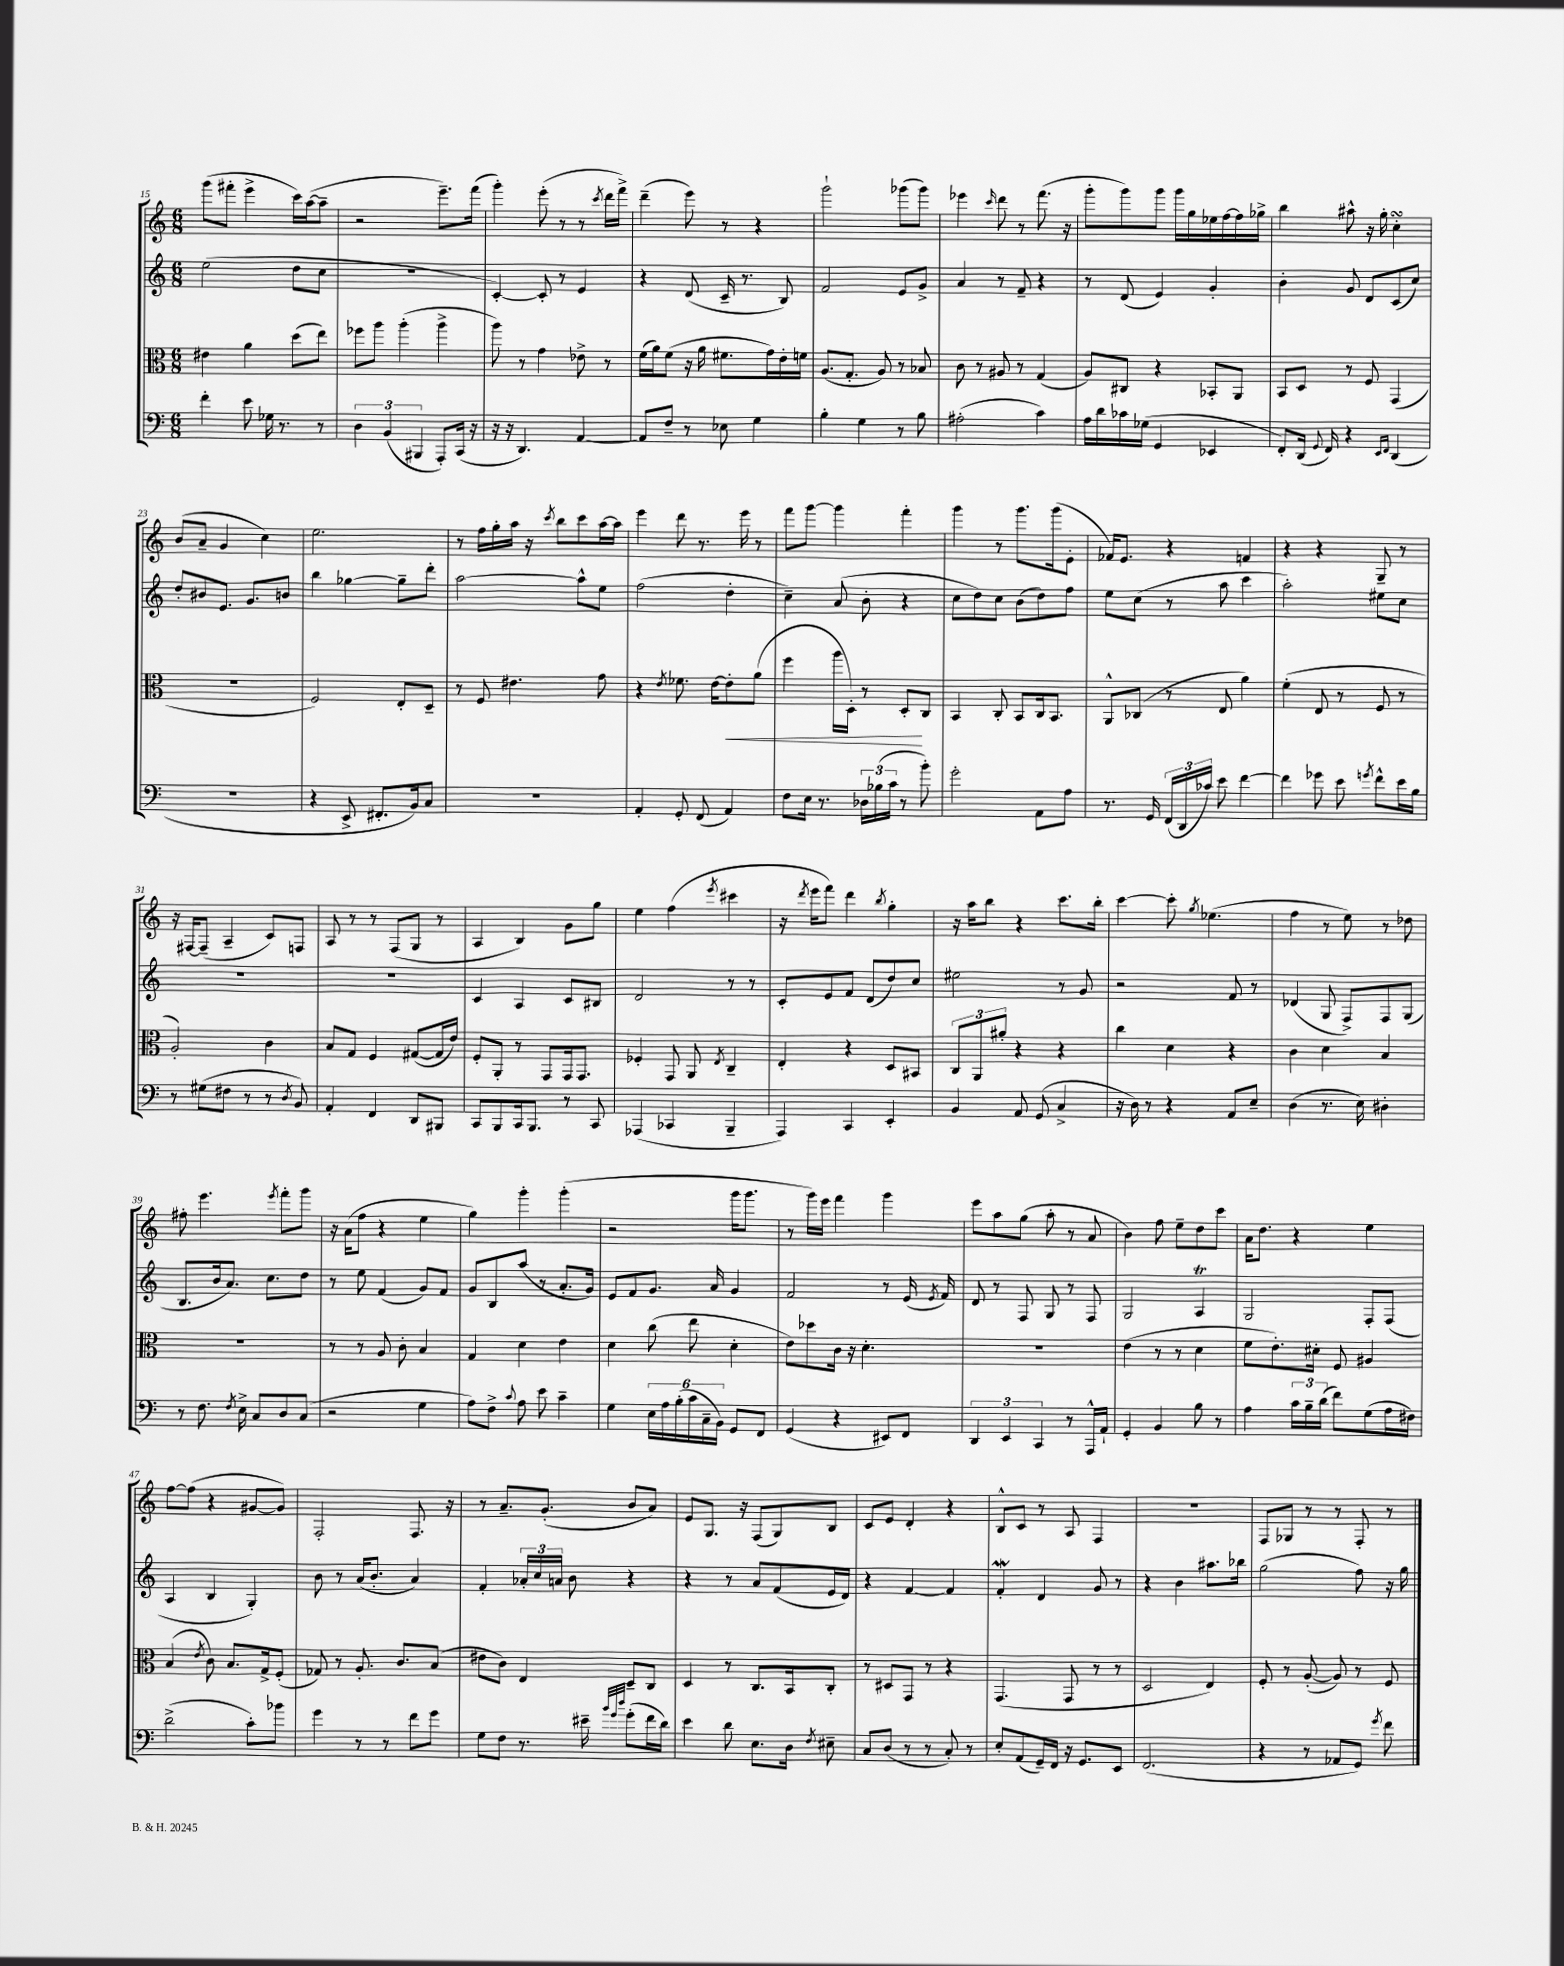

**kern	**kern	**kern	**kern
*staff4	*staff3	*staff2	*staff1
*clefF4	*clefC3	*clefG2	*clefG2
*k[]	*k[]	*k[]	*k[]
*M6/8	*M6/8	*M6/8	*M6/8
4f'	4e#	(2ee	(8ggg
.	.	.	8fff#'
8e	4a	.	4eee^
16G-	.	.	.
8.r	.	.	.
.	(8dd	8dd	16ccc)
.	.	.	([16aa
8r	8ee)	8cc	8aa~]
=	=	=	=
6D	8ff-	2.r	2r
.	8aa	.	.
(6BB	.	.	.
.	(4aa'	.	.
6BBB#	.	.	.
8AAA')	4aa^	.	8.eee~)
(16CC	.	.	.
16r	.	.	(16fff
=	=	=	=
16r	8aa)	[4c')	4ggg')
16r	.	.	.
4.DD)	8r	.	.
.	4g	8c']	(8eee'
.	.	8r	8r
[4AA	8e-^	4e	8r
.	.	.	8qccc
.	8r	.	16ddd
.	.	.	16fff^)
=	=	=	=
8AA]	(16f	4r	(4ddd~
.	16a)	.	.
8F~	(8f	.	.
8r	16r	(8d	8eee)
.	16a	.	.
8E-	8.f#	16c~	8r
.	.	8.r	.
4G	.	.	4r
.	16g)	.	.
.	16e'	8B)	.
.	16f	.	.
=	=	=	=
4B'	(8.A	2f	2ggg`
.	8.G'	.	.
4G	.	.	.
.	8A)	.	.
8r	8r	8e	(8ggg-
8B	8B-	8g^	8ggg-)
=	=	=	=
(2A#'	8c	4a	4eee-
.	8r	.	.
.	.	.	16qqccc
.	8A#	8r	8ddd
.	8r	8f~	8r
4c)	(4G	4r	(8.fff
.	.	.	16r
=	=	=	=
16A	8A)	8r	8ggg'
16d	.	.	.
16c-	8C#	(8d	8ggg)
(16G-	.	.	.
4GG	4r	4e)	8ggg
.	.	.	16ggg
.	.	.	16gg
4EE-	8BB-'	4g'	16ee-
.	.	.	[16ff
.	8AA	.	16ff]
.	.	.	16gg-^
=	=	=	=
8FF')	8BB	4b'	4bb
(16DD	8D	.	.
8qqGG	.	.	.
16FF)	.	.	.
4r	8r	8g	8aa#^^
.	8F	8d	16r
.	.	.	16gg'
16qqEE	.	.	.
16qqFF	.	.	.
(4DD	(4GG	(8c	4cc'
.	.	8cc)	.
=	=	=	=
2.r	2.r	8dd'	(8b
.	.	8b#	8a~
.	.	8.e	4g
.	.	8.g	.
.	.	.	4cc)
.	.	8b	.
=	=	=	=
4r	2F)	4bb	2.ee
8EE^	.	[4gg-	.
8.FF#'	.	.	.
.	8E'	8gg-~]	.
16BB)	.	.	.
8C	8D~	8ddd'	.
=	=	=	=
2.r	8r	[2aa	8r
.	8F	.	16ff
.	.	.	16gg'
.	4.e#	.	16aa
.	.	.	16r
.	.	.	8qccc
.	.	.	8bb
.	.	8aa^^]	8ccc
.	8g	8ee	[16aa
.	.	.	16aa]
=	=	=	=
4AA'	4r	(2ff	4eee
.	8qe	.	.
8GG'	8.f-	.	8ddd
(8FF	.	.	8.r
.	[16e	.	.
4AA)	8e']	4dd'	.
.	.	.	16eee
.	(8a	.	8r
=	=	=	=
8F	4ff	4cc~)	8fff
16E	.	.	[8ggg
8.r	.	.	.
.	16aa	(8a	4ggg]
.	16D')	.	.
24D-	8r	8b'	.
(24B-	.	.	.
24c	.	.	.
8r	8D'	4r	4fff'
8b')	8C	.	.
=	=	=	=
2g'	4BB	8cc	4ggg
.	.	8dd)	.
.	8C'	8cc	8r
.	8BB	(8b	8.ggg
8AA	16C	8dd)	.
.	8.BB	.	(16ggg
8A	.	8ff	8e'
=	=	=	=
8.r	8AA^^	8ee	16f-)
.	.	.	8.e
.	(8C-	(8cc	.
16GG	.	.	.
(24FF	8r	8r	4r
24DD	.	.	.
24c-)	.	.	.
8e	8E	8aa	.
[4f	4a)	4ccc	4f
=	=	=	=
4f]	(4f'	2aa')	4r
8g-	8E	.	4r
8e	8r	.	.
8qg	.	.	.
8f^^	8F	8ee#	8G~
16e	8r	8cc	8r
16B	.	.	.
=	=	=	=
8r	2A')	2.r	16r
.	.	.	[16F#
(8G#	.	.	(8F#~]
8F#	.	.	4A~
8r	.	.	.
8r	4c	.	8c)
8qD	.	.	.
8BB)	.	.	8F
=	=	=	=
4AA'	8B	2.r	8A
.	8G	.	8r
4FF	4F	.	8r
.	.	.	(8F
8DD	([8G#	.	8G
8BBB#	16G#]	.	8r
.	16e)	.	.
=	=	=	=
8CC	8F'	4c	4A
8BBB	8AA'	.	.
16CC	8r	4A	4B)
8.BBB	.	.	.
.	8GG	.	.
8r	16GG	8c	8g
.	8.GG	.	.
8CC	.	8B#	8gg
=	=	=	=
(4AAA-	4F-'	2d	4ee
4CC-	8GG	.	(4ff
.	8AA	.	.
.	8qE	.	8qeee
4BBB~	4C~	8r	4ccc#
.	.	8r	.
=	=	=	=
4AAA)	4E'	8c'	16r
.	.	.	8qddd
.	.	.	16eee
.	.	8e	8fff)
4CC	4r	8f	4ddd
.	.	(8d	.
.	.	.	8qbb
4EE'	8D	8dd)	4gg'
.	8BB#	8cc	.
=	=	=	=
4BB	12C	2ee#	16r
.	.	.	16aa
.	12AA	.	.
.	.	.	8bb
.	12a#'	.	.
8AA	4r	.	4r
(8GG	.	.	.
4C^	4r	8r	8.ccc
.	.	8g	.
.	.	.	16bb'
=	=	=	=
16r	4cc	2r	[4ccc
16D)	.	.	.
8r	.	.	.
4r	4d	.	8ccc']
.	.	.	8qgg
.	.	.	(4.ee-
8AA	4r	8f	.
8E~	.	8r	.
=	=	=	=
(4D	4c	(4d-	4ff
8.r	4d	8G	8r
.	.	8F^)	8ee)
16E)	.	.	.
4D#'	4B	8F	8r
.	.	(8G	8dd-
=	=	=	=
8r	2.r	8.B	8ff#'
8.F	.	.	4.eee
.	.	16b	.
.	.	8.a)	.
8qF	.	.	.
16E^	.	.	.
8C	.	.	.
.	.	8.cc	.
.	.	.	8qeee
8D	.	.	8fff'
(8C	.	8dd	8ggg
=	=	=	=
2r	8r	8r	16r
.	.	.	(16a
.	8r	8ee	8ff
.	8A	(4f	4r
.	8c'	.	.
4G	4B	8g)	4ee
.	.	8f	.
=	=	=	=
8A)	4G	8g	4gg)
8F^	.	8B	.
8qqc	.	.	.
8A	4d	(8aa	4ggg'
8e	.	8r	.
4c~	4e	8.a'	(4ggg'
.	.	16g)	.
=	=	=	=
4G	4d	8e	2r
.	.	8f	.
24E	(8cc	8.g	.
24A	.	.	.
(24B'	.	.	.
24c	8ee	.	.
24C~	.	.	.
.	.	16a	.
24BB)	.	.	.
8GG	4d'	4g	16ggg
.	.	.	8.ggg
8FF	.	.	.
=	=	=	=
(4GG	8e)	2f	8r
.	8dd-	.	16ggg)
.	.	.	16eee
4r	16c	.	4fff
.	16r	.	.
.	4.d'	.	.
8EE#)	.	8r	4ggg
8FF	.	(16e	.
.	.	8qe	.
.	.	16f)	.
=	=	=	=
6DD	2.r	8d	8eee
.	.	8r	8aa
6EE	.	.	.
.	.	8F	(8gg
6CC	.	.	.
.	.	8G	8aa'
8r	.	8r	8r
16AAA^^	.	8F	8a
16AA`	.	.	.
=	=	=	=
4GG'	(4e	2G	4b)
4BB	8r	.	8ff
.	8r	.	8ee~
8B	4d	4A	8dd
8r	.	.	8ccc
=	=	=	=
4A	8f	2G	16a
.	.	.	8.dd
.	8.e')	.	.
24c	.	.	4r
24B~	.	.	.
.	16d#'	.	.
(24d	.	.	.
8f)	8F	.	.
(8G	4A#	8F'	4ee
16A	.	(8F	.
16F#)	.	.	.
=	=	=	=
(2d^	(4B	4A	[8ff
.	.	.	(8ff]
.	8qe	.	.
.	8c)	4B	4r
.	8.B	.	.
8c')	.	4G')	[8g#
.	16G^	.	.
8b-	(8F'	.	8g#])
=	=	=	=
4g	8G-)	8b	2F'
.	8r	8r	.
8r	8.A'	(16a	.
.	.	8.b'	.
8r	.	.	.
.	8.c	.	.
8f	.	4a)	8.F
8g	(8B	.	.
.	.	.	16r
=	=	=	=
8G	8e#	4f'	8r
8F	8c)	.	8.a~
8.r	4E	24a-'	.
.	.	24cc	.
.	.	.	(8.g'
.	.	24a	.
.	.	8b	.
16e#~	.	.	.
32qqb	.	.	.
32qqg	.	.	.
32qqdd	.	.	.
(8g'	8D~	4r	8b
16f	8C	.	8a)
16d)	.	.	.
=	=	=	=
4e	4D	4r	8e
.	.	.	8.G
8d	8r	8r	.
.	.	.	16r
8.E	8.C	8a	(8F
.	.	(8f	8G)
16D	16BB	.	.
8qF	.	.	.
8E#~	8C'	16e	8B
.	.	16d)	.
=	=	=	=
8C	8r	4r	8c
(8D	8D#	.	8e
8r	8GG	[4f	4d'
8r	8r	.	.
8C')	4r	4f]	4r
8r	.	.	.
=	=	=	=
8E'	(4.GG	4f'	8B^^
(8AA	.	.	8c
16GG~)	.	4d	8r
16FF	.	.	.
16r	8GG	.	8A
8.GG	.	.	.
.	8r	8g	4F
8EE	8r	8r	.
=	=	=	=
(2.FF	2D	4r	2.r
.	.	4b	.
.	4E)	8.aa#	.
.	.	16bb-	.
=	=	=	=
4r	8F'	(2gg	8F
.	8r	.	8G-
8r	([8A'	.	8r
8AA-	8A])	.	8r
8GG)	8r	8ff)	8F'
8qg	.	.	.
8f	8F	16r	8r
.	.	16gg	.
==	==	==	==
*-	*-	*-	*-
